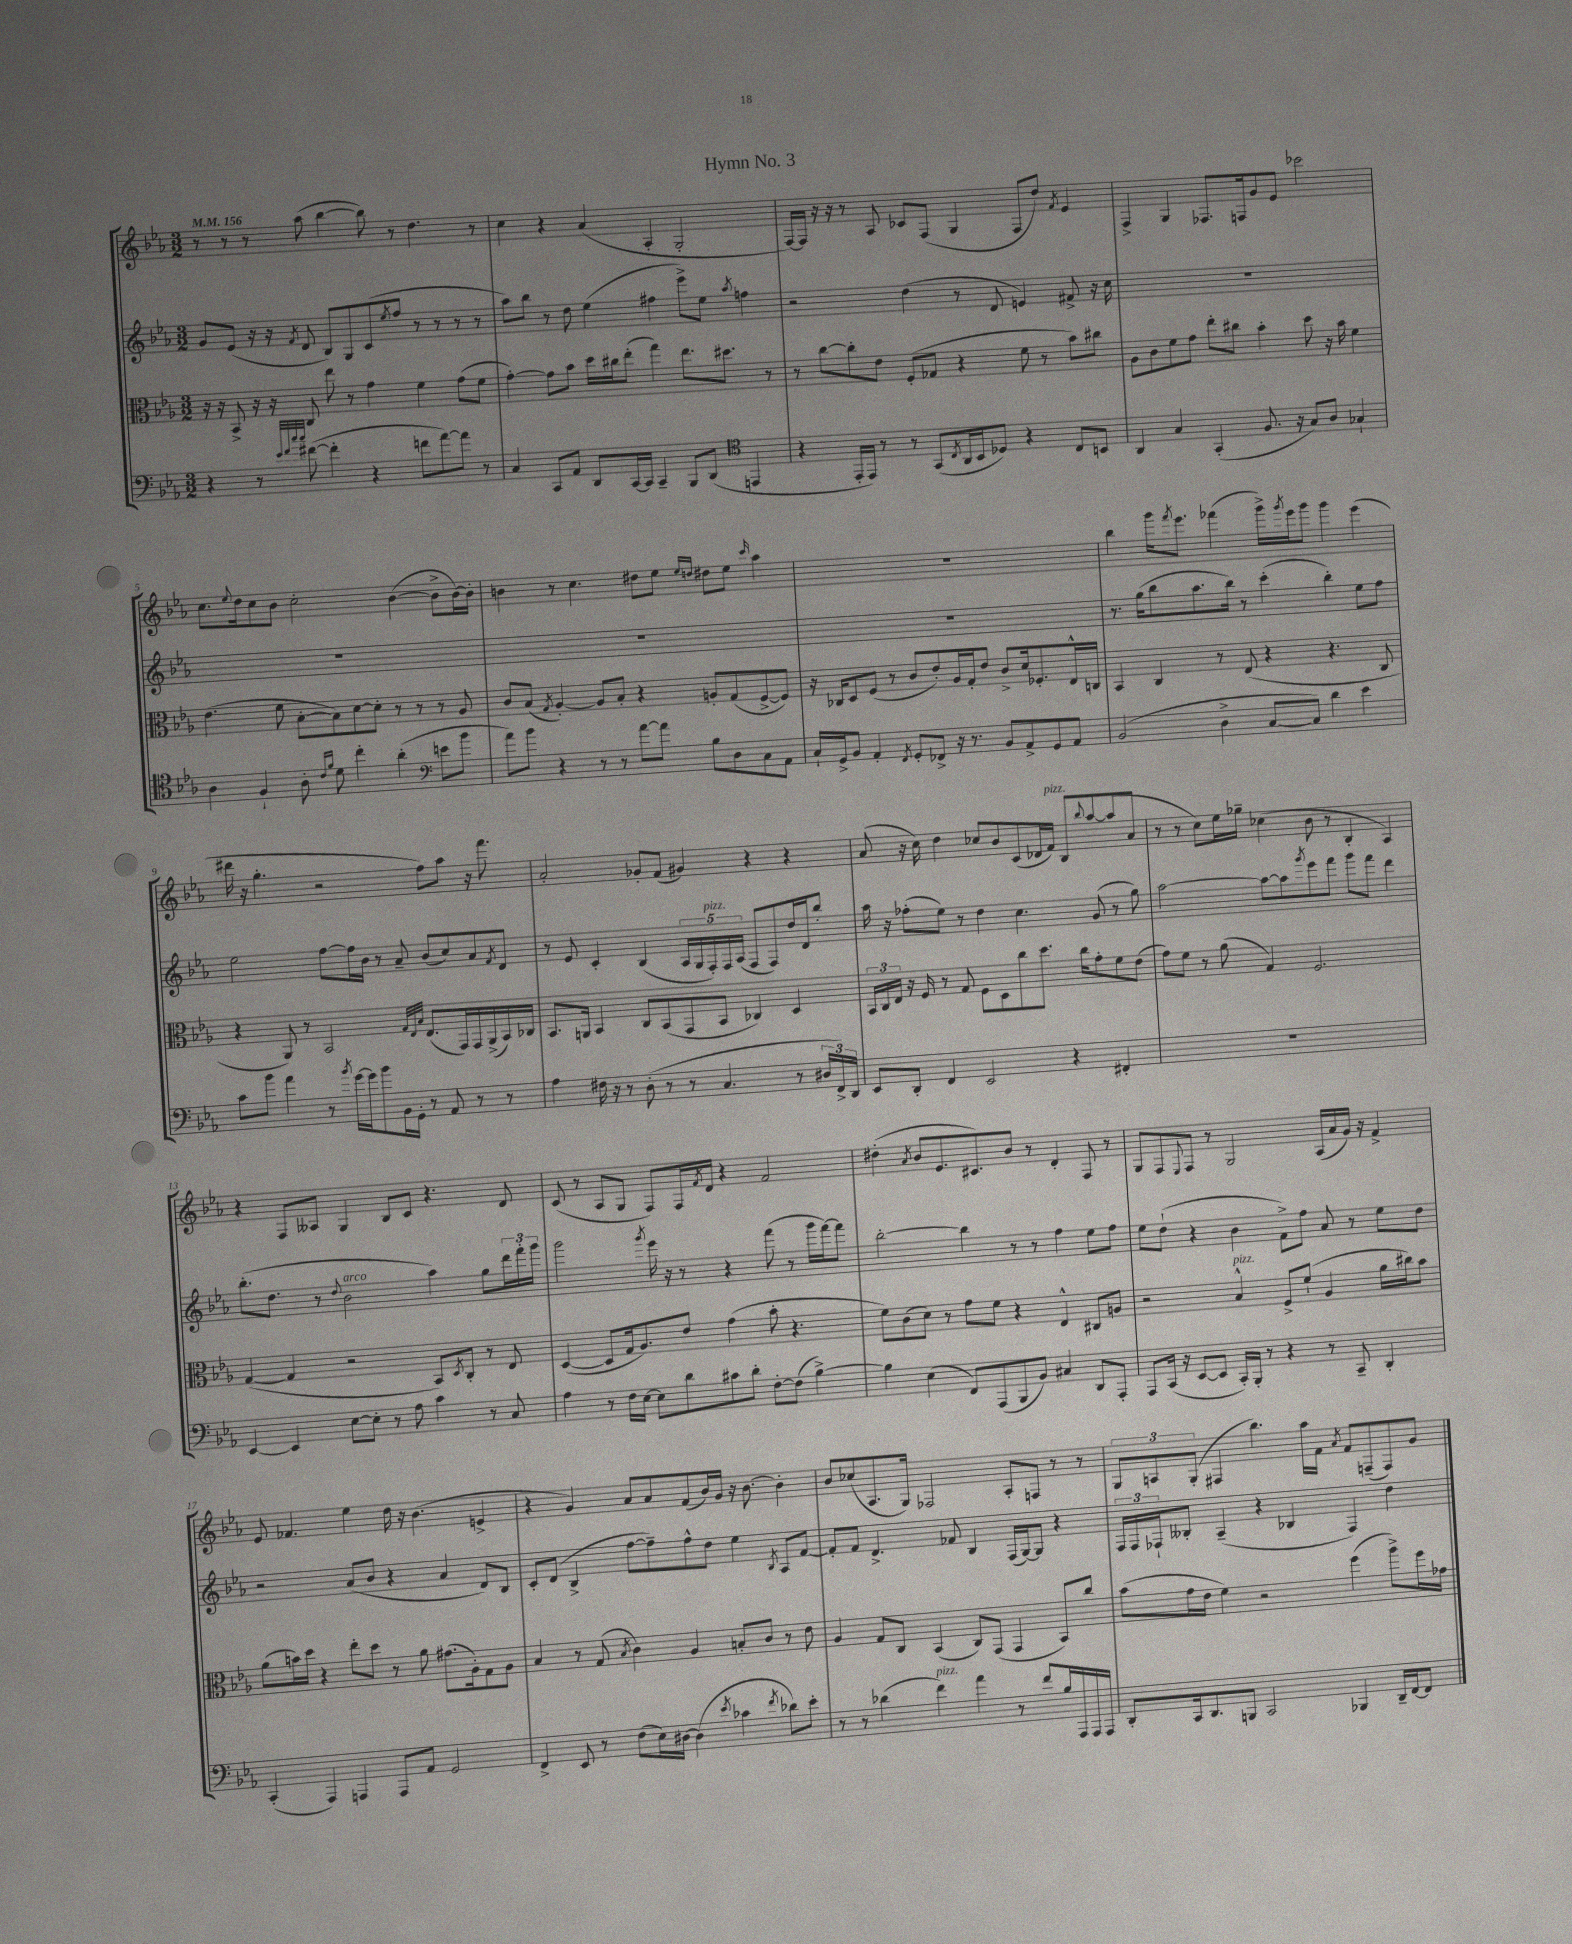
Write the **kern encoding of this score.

**kern	**kern	**kern	**kern
*staff4	*staff3	*staff2	*staff1
*clefF4	*clefC3	*clefG2	*clefG2
*k[b-e-a-]	*k[b-e-a-]	*k[b-e-a-]	*k[b-e-a-]
*M3/2	*M3/2	*M3/2	*M3/2
*MM156	*MM156	*MM156	*MM156
4r	16r	8g/L	8r
.	16r	.	.
.	8BB-^/	(8e-/J	8r
8r	16r	16r	8r
.	16r	16r	.
32qqe-/LLL	.	.	.
32qqf/	.	.	.
32qqcc/	.	.	.
32qqcc/JJJ	.	8qf/	.
([8f#\	8C/	8d/	(8aa-\
4f#'\]	8ee-\	8B-/L)	[4bb-\
.	8r	8G/	.
4r	4g\	(8c/	8bb-\])
.	.	8qee-/	.
.	.	8ff/J	8r
8f\L	4f\	8r	4.dd\
[8a-\)	.	8r	.
8a-\]J	(8g\L	8r	.
8r	8f\J	8r	8r
=	=	=	=
4C/	[4g'\)	8aa-\L)	4cc\
.	.	8bb-\J	.
8CC/L	8g\]L	8r	4r
8AA-/J	8b-\J	8dd\	.
8DD/L	16dd\LL	(4ee-\	(4a-/
.	16cc#\J	.	.
[16CC/L	(8ee-'\J	.	.
16CC/]JJ	.	.	.
4CC~/	4gg\)	4ff#\	4A-'/
8BBB-/L	8.ee-\L	8eee-^\L)	2G'/
(8DD/J	.	8ee-\J	.
.	8.dd#\J	.	.
*clefC4	*	*	*
.	.	8qaa-/	.
4EE/	.	4ff\	.
.	8r	.	.
=	=	=	=
4r	8r	2r	[16F/LL)
.	.	.	16F/]JJ
.	[8cc\L	.	16r
.	.	.	16r
16EE-'/LL	8cc'\]	.	8r
16EE-/JJ)	.	.	.
8r	8e-\J	.	8A-/
8r	(8F'/L	(4dd\	8c-/L
(8GG/L	8G-/J	.	(8F/J
8qC/	.	.	.
16AA-/L	4r	8r	4G/
16BB-/J	.	.	.
8D-/J)	.	8d/	.
4r	8f\	4e/)	8F/L
.	8r	.	8dd/J)
.	.	.	8qf/
8C/L	8b-\L)	8f#^/	4e-/
8BB/J	8cc#\J	16r	.
.	.	16cc\	.
=	=	=	=
4AA-/	8A-\L	1.r	4F^/
.	8c\	.	.
4G/	8f\	.	4G/
.	8g\J	.	.
(4GG'/	8ee-'\L	.	8.F-/L
.	8cc#\J	.	.
.	.	.	16F/k
8.F/	4b-'\	.	8g/
.	.	.	8e-/J
16r	.	.	.
8G/L)	8dd\	.	2ccc-\
8A-/J	16r	.	.
.	16b-\	.	.
4G-`/	4f\	.	.
=	=	=	=
4A-\	(4.e-\	1.r	8.cc\L
.	.	.	8qqee-/
.	.	.	16dd\k
4F`/	.	.	8cc\
.	8f\	.	8b-\J
8A-'\	[8B-'\L	.	2cc'\
16qqc/LL	.	.	.
16qqf/JJ	.	.	.
8d\	8B-\])	.	.
4cc'\	[8d\	.	.
.	8d'\]J	.	.
(4a-'\	8r	.	([4b-\
.	8r	.	.
*clefF4	*	*	*
8e\L	8r	.	8b-^\]L
8b-\J	8A-/	.	[16b-\L)
.	.	.	16b-'\]JJ
=	=	=	=
8a-\L)	8c/L	1.r	4b\
8b-\J	(8B-/J	.	.
.	8qG/	.	.
4r	[4A-'/)	.	8r
.	.	.	4.cc\
8r	8A-/]L	.	.
8r	8B-'/J	.	.
[8a-\L	4r	.	8dd#\L
8a-\]J	.	.	8ee-\J
.	.	.	16qqee-/LL
.	.	.	16qqdd/JJ
8B-\L	8A'/L	.	8dd#\L
8D\	(8G/	.	8ee-\J
.	.	.	16qqccc/
8C\	[8F^/	.	4aa-\
8AA-\J	8F/]J)	.	.
=	=	=	=
16C`/LL	16r	1.r	1.r
16GG^/J	16C-/LK	.	.
8BB-/J	8D/	.	.
4AA-'/	(8F/J	.	.
.	8r	.	.
8qFF/	.	.	.
8GG'/L	8c/L	.	.
8FF-^/J	8e-'/)	.	.
16r	16A-/L	.	.
8.r	16G'/J	.	.
.	8e-/J	.	.
8BB-/L	8c^/L	.	.
8AA-^/	16d/k	.	.
.	8.F-'/	.	.
8GG/	.	.	.
8AA-/J	16E-^^/L	.	.
.	16C/JJ	.	.
=	=	=	=
(2BB-/	4BB-/	8.r	4bb-\
.	.	(16gg\LK	.
.	4C/	8bb-\	16ggg\LK
.	.	.	8qfff/
.	.	.	8.eee-\J
.	.	8.aa-\	.
4D^\	8r	.	(4fff-\
.	.	16bb-\Jk)	.
.	(8E-/	8r	.
[8C/L	4r	(4ccc'\	16ggg^\LL)
.	.	.	8qggg/
.	.	.	16eee-\J
8C/]J)	.	.	8ggg\J
4d\	4.r	4bb-'\)	4ggg\
4e-\	.	8ee-\L	(4eee-\
.	8C/	8ff\J	.
=	=	=	=
8c\L	4r	2ee-\	16ddd#\
.	.	.	16r
8b-\J	.	.	4.gg'\
4a-\	8AA-/)	.	.
.	8r	.	.
8r	2BB-/	[8ff\L	2r
8qb-/	.	.	.
[16g\LL	.	16ff\]L	.
16g\]J	.	16b-\JJ	.
8b-\	.	8r	.
16BB-\L	.	8a-~/	.
16GG'\JJ	.	.	.
.	32qqG/LLL	.	.
.	32qqE-/	.	.
.	32qqB-/JJJ	.	.
8r	(8.E-/L	(8b-/L	8ff\L)
8AA-/	.	8cc/)	8aa-\J
.	16GG/L)	.	.
8r	16GG/	8a-/	16r
.	(16AA-^/	.	8.fff\
.	.	8qf/	.
8r	16BB-/)	8d/J	.
.	16C-/JJ	.	.
=	=	=	=
4A-\	8.BB-/L	8r	2a-'/
.	.	8e-/	.
.	16AA/Jk	.	.
16F#\	4BB-/	4c'/	.
16r	.	.	.
8r	.	.	.
(8D'\	8C/L	(4B-/	8g-'/L
8r	(8BB-/	.	(8f/J
8r	8GG/	20A-/LL	4g#/)
.	.	20G/	.
.	.	20F'/)	.
4.C/	8BB-/J	.	.
.	.	20F/	.
.	.	(20A-/JJ	.
.	4C-/)	8F/L	4r
.	.	8F/)	.
8r	4D/	16dd/L	4r
.	.	16d/J	.
24D#/LL	.	8bb-'/J	.
24FF^/)	.	.	.
24DD/JJ	.	.	.
=	=	=	=
8EE-/L	24BB-/LL	16aa-\	(8a-/
.	24C/	.	.
.	.	16r	.
.	24E-/JJ	.	.
8DD'/J	16r	(8ff-'\L	16r
.	16F/	.	16cc\)
4FF/	8r	8ee-\J)	4dd\
.	8G/	8r	.
2EE-/	8F\L	4dd\	8cc-/L
.	8D\	.	8b-/
.	8cc\	4.cc\	(8c/
.	8.dd\J	.	16d-/L
.	.	.	16f/JJ)
4r	.	.	8B-/L
.	16cc\LK	.	.
.	.	.	8qqbb-/
.	8g'\	(8g/	[8aa-/
4FF#'/	8f\	8r	(8aa-/]
.	(8e-\J	8gg\)	8a-/J
=	=	=	=
1.r	8g\L)	[2aa-\	8r
.	8f\J	.	8r
.	8r	.	8cc\L)
.	(8a-\	.	16ee-\L
.	.	.	16gg-~\JJ
.	4G/)	8aa-\_L	(4cc-\
.	.	8aa-\]	.
.	.	8qggg/	.
.	2.F/	8eee-\	8b-\
.	.	8fff\J	8r
.	.	8ggg\L	4B-'/
.	.	8fff\J	.
.	.	4ddd\	4A-/)
=	=	=	=
[4EE-/	([4G/	(8.bb-'\L	4r
.	.	8.dd\J	.
4EE-/]	4G/]	.	8F/L
.	.	8r	8A--/J
.	.	8qqdd/	.
[8E-\L	2r	2b-\	4G/
8E-'\]J	.	.	.
8r	.	.	8B-/L
8A-\	.	.	8c/J
4c\	8BB-/L)	4aa-\)	4.r
.	8qD/	.	.
.	8C'/J	.	.
8r	8r	8gg\L	.
8C/	8E-/	24ddd\L	8d/
.	.	24fff'\	.
.	.	24ggg\JJ	.
=	=	=	=
4A-\	([4D/	2ggg\	(8c/
.	.	.	8r
8r	8D/]L	.	8A-/L
16F\LL	16G/k	.	8G/J
[16E-\JJ	8.A-/)	.	.
.	.	8qggg/	.
8E-\]L	.	16eee-\	8F/L)
.	.	16r	.
8d\	8e-/J	8r	16F/L
.	.	.	8qf/
.	.	.	16d/JJ
8c#\	(4g\	4r	4r
8d'\J	.	.	.
[8F'\L	8b-'\	(8fff\	2f/
(8F\]J	4.r	8r	.
[4B-^\)	.	16ggg\LL	.
.	.	[16fff\J)	.
.	.	8fff\]J	.
=	=	=	=
4B-\]	8f\L)	[2bb-'\	(4dd#'\
.	(8c\	.	.
.	.	.	8qa-/
(4E-\	8d\J)	.	8b-/L
.	8r	.	8.e-/
8FF/L)	8g\L	4bb-\]	.
.	.	.	8.c#/)
(8AAA-/	8f\J	.	.
8BBB-/	4r	8r	8b-/J
8BB-/J)	.	8r	8r
4C#/	4E-^^/	4ff\	4d'/
8DD/L	8C#/L	8ee-\L	8F/
8AAA-'/J	8A/J	8ff\J	8r
=	=	=	=
8AAA-/L	2r	8ee-\L	8G/L
(16CC/Jk	.	(8dd`\J	8F/
16r	.	.	.
.	.	.	8qqE-/
[8EE-/L	.	4r	8F/J
8EE-/]J	.	.	8r
16CC'/LL)	4B-^^/	4b-\	2G/
16BBB-'/JJ	.	.	.
8r	.	.	.
4r	8F^/L	8f^\L)	.
.	(8f`/J	8ff\J	.
8r	4A-/	8a-/	(16A-/LL
.	.	.	16a-/
8CC~/	.	8r	16g/JJ)
.	.	.	16r
4DD'/	16a-\LL	8ee-\L	4f^/
.	16cc#\J)	.	.
.	8b-\J	8dd\J	.
=	=	=	=
(4CC'/	(8a-\L	2r	8e-/
.	16b\L)	.	4.f-/
.	16dd\JJ	.	.
4AAA-/)	4r	.	.
4AAA/	8ee-'\L	(8a-/L	4ee-\
.	8dd\J	8b-/J	.
8AAA/L	8r	4r	16dd\
.	.	.	16r
8AA-/J	8a-\	.	(4.b-\
2GG/	(8.g#\L	4a-/	.
.	16A-'\k)	.	.
.	8G\	8d/L)	4e^/
.	8A-\J	8B-/J	.
=	=	=	=
4FF^/	4B-/	8c'/L	4r
.	.	(8d/J	.
8EE-/	8r	4B-^/	4g/)
8r	(8G/	.	.
.	8qB-/	.	.
(8F\L	4c\)	[8ff\L	8a-/L
16E-\L)	.	8ff~\])	8a-/
[16D#\JJ	.	.	.
(4D#\]	4A-/	8ff^^\	(8f/
.	.	8dd\J	16b-/L)
.	.	.	16g/JJ
8qe-/	.	.	.
4c-\	8B'/L	4ee-\	16r
.	.	.	[8.b-\
.	8c/J	.	.
8qf/	.	8qB-/	.
8d-\L)	8r	8A-/L	4b-'\]
8e-'\J	8e-\	[8f/J	.
=	=	=	=
8r	4A-/	8f'/]L	8b-/L
8r	.	8f/J	(8cc-/
(4d-\	8G/L	4.d^/	8.A-/
.	8C/J	.	.
.	.	.	16G/Jk)
4f\)	(4BB-/	.	2F-/
.	.	8f-/	.
4a-\	8C/L)	4B-/	.
.	(8GG/J	.	.
8r	4GG/	(16F/LL	8A-'/L
.	.	[16G/J)	.
8f/L	.	8G/]J	8F/J
16B-/L	8BB-/L)	4r	8r
16AAA-/	.	.	.
16AAA-/	8cc/J	.	8r
16AAA-/JJ	.	.	.
=	=	=	=
8DD'/L	(8b-\L	24F/LL	12G/L
.	.	24F/	.
.	.	24F-`/J	12A/
16CC/k	16g\L	8B--'/J	.
.	.	.	(12G'/J
8.DD/	16e-\JJ	.	.
.	4f\)	(4A-~/	4F#/
8BBB/J	.	.	.
2CC/	2r	4r	4.bb-\)
.	.	4B-/	.
.	.	.	16aa-\LL
.	.	.	16f\JJ
.	.	.	8qa-/
4BBB-/	(4ff\	4F-/)	8f/L
.	.	.	(8F~/
16DD~/LL	8aa-^\L)	4dd\	8F/)
[16FF/J	.	.	.
8FF/]J	16ff\L	.	8g/J
.	16g-\JJ	.	.
==	==	==	==
*-	*-	*-	*-
